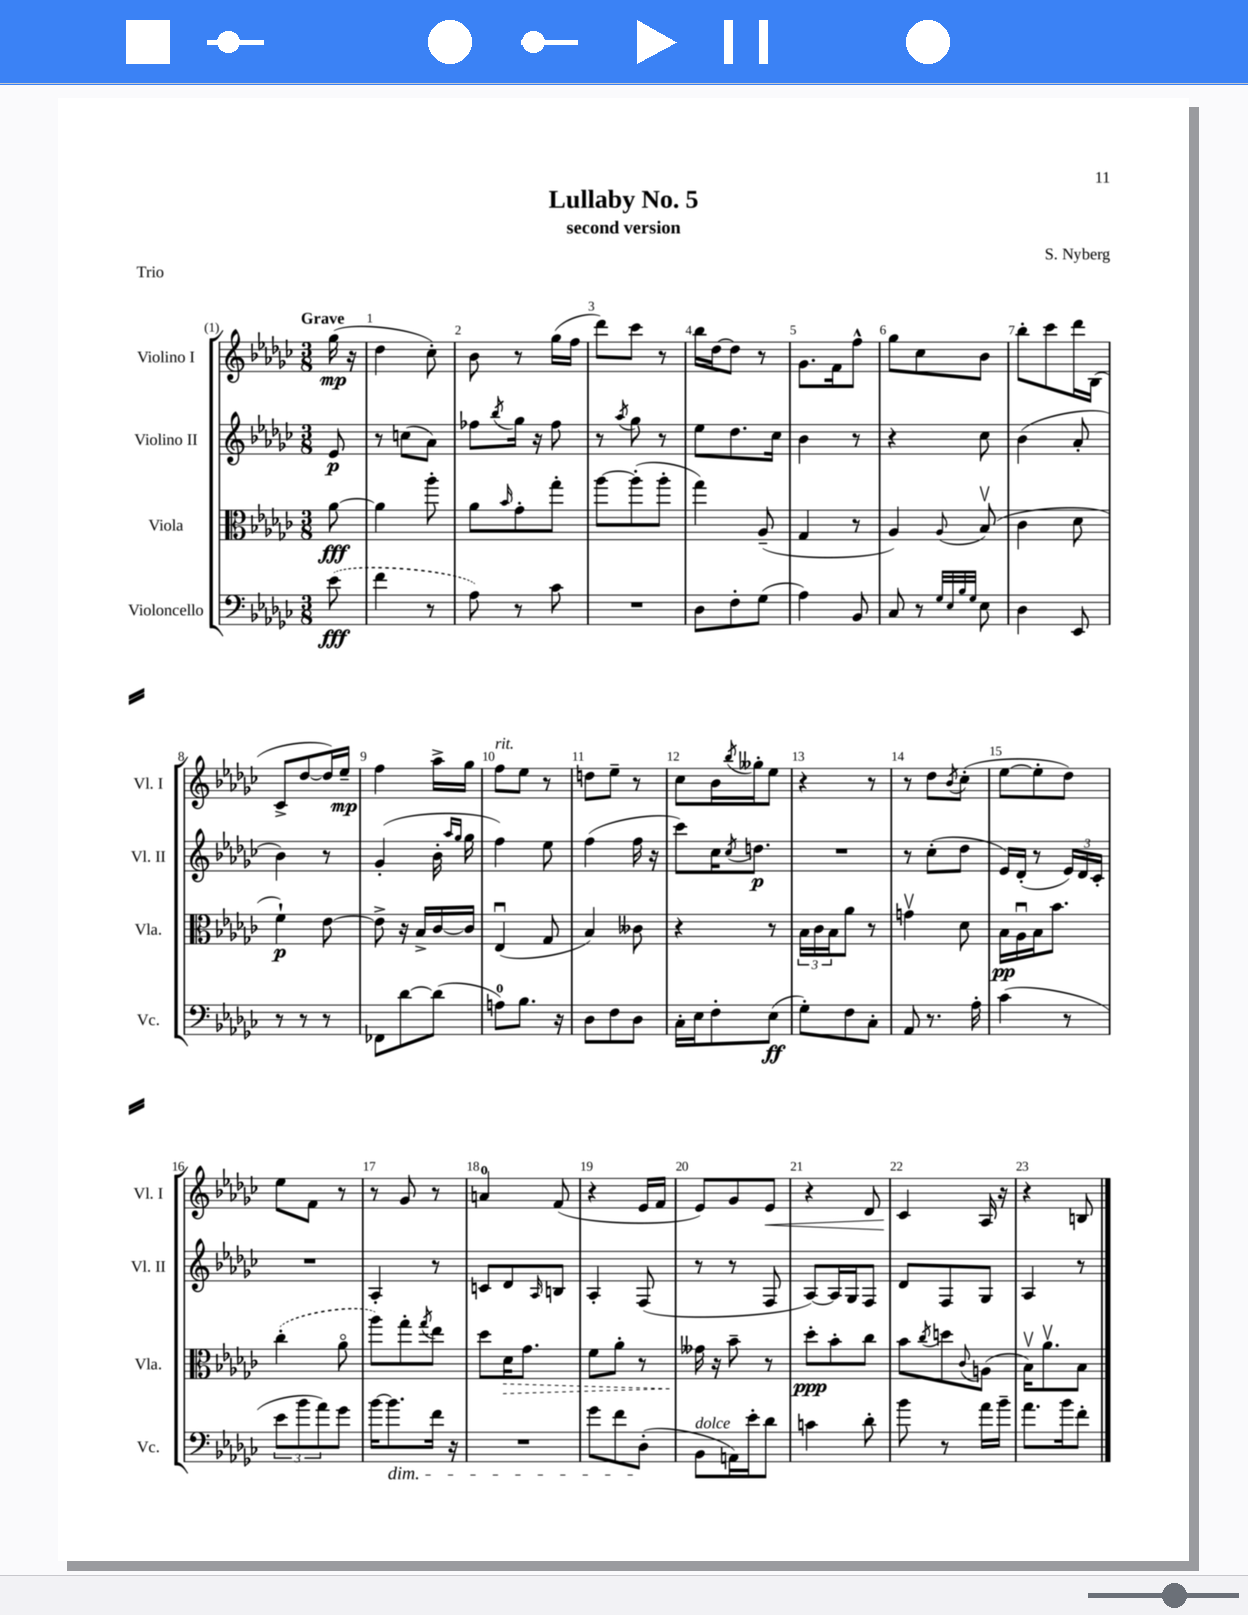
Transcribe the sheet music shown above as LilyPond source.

\header { title = "Lullaby No. 5" composer = "S. Nyberg" subtitle = "second version" piece = "Trio" }
<<
\new StaffGroup <<
\new Staff = "s0" \with { instrumentName = "Violino I" shortInstrumentName = "Vl. I" } {
    \clef treble \key ges \major \numericTimeSignature \time 3/8 \partial 8 \tempo "Grave"
    ges''16\mp( r16 |
    des''4 ces''8-.) |
    bes'8 r8 ges''16( f''16 |
    des'''8) ces'''8 r8 |
    bes''16 des''16~ des''8 r8 |
    ges'8. f'16 f''8-^ |
    ges''8 ces''8 bes'8 |
    bes''8-. ces'''8 des'''16 bes16( |
    ces'8-> des''8~ des''16) ees''16--\mp |
    f''4 aes''16-> ges''16 |
    f''8^\markup { \italic "rit." } ees''8 r8 |
    d''8 ees''8-- r8 |
    ces''8 bes'16 \acciaccatura { bes''8 } geses''16-. ees''8 |
    r4 r8 |
    r8 des''8 \acciaccatura { bes'8 } ces''8-.( |
    ees''8~ ees''8-. des''8) |
    ees''8 f'8 r8 |
    r8 ges'8 r8 |
    a'4-0 f'8( |
    r4 ees'16 f'16 |
    ees'8) ges'8 ees'8\< |
    r4 des'8 |
    ces'4\! aes16 r16 |
    r4 b8 \bar "|." |
}
\new Staff = "s1" \with { instrumentName = "Violino II" shortInstrumentName = "Vl. II" } {
    \clef treble \key ges \major \numericTimeSignature \time 3/8 \partial 8
    ees'8\p |
    r8 c''8( aes'8) |
    fes''8 \acciaccatura { bes''8 } ges''16 r16 fes''8 |
    r8 \acciaccatura { aes''8 } ges''8 r8 |
    ees''8 des''8. ces''16 |
    bes'4 r8 |
    r4 ces''8 |
    bes'4( aes'8-. |
    bes'4) r8 |
    ges'4-.( bes'16-. \grace { aes''16 ges''16 } ges''16 |
    f''4) ees''8 |
    f''4( f''16 r16 |
    ces'''8) ces''16 \acciaccatura { ces''8 } d''8.\p |
    R4. |
    r8 ces''8-.( des''8 |
    ees'16) des'16-.( r8 \tuplet 3/2 { ees'16) des'16 ces'16-. } |
    R4. |
    aes4-. r8 |
    c'8 des'8 \grace { aes16 } b8 |
    aes4-. f8( |
    r8 r8 f8 |
    aes8~) aes16 ges16 f8 |
    des'8 f8 ges8 |
    aes4 r8 \bar "|." |
}
\new Staff = "s2" \with { instrumentName = "Viola" shortInstrumentName = "Vla." } {
    \clef alto \key ges \major \numericTimeSignature \time 3/8 \partial 8
    aes'8~\fff |
    aes'4 aes''8-. |
    aes'8 \grace { bes'16 } ges'8-. ges''8-. |
    aes''8~ aes''8-.( aes''8-. |
    ges''4) aes8--( |
    ges4 r8 |
    aes4) \appoggiatura { aes8 } bes8\upbow( |
    ces'4 des'8 |
    f'4-!\p) ees'8~ |
    ees'8-> r16 bes16-> ces'16~ ces'16 |
    ees4\downbow( ges8 |
    bes4) ceses'8 |
    r4 r8 |
    \tuplet 3/2 { bes16 ces'16 bes16 } aes'8 r8 |
    g'4\upbow des'8 |
    bes16\pp aes16\downbow bes16 bes'8. |
    \once \slurDashed ces''4-.( aes'8\flageolet |
    aes''8) ges''8-. \acciaccatura { ges''8 } ees''8 |
    des''8 \once \override Hairpin.style = #'dashed-line des'16\> ges'8. |
    f'8 aes'8-. r8 |
    geses'16\! r16 bes'8-- r8 |
    des''8-.\ppp bes'8-. ces''8 |
    bes'8 \acciaccatura { ces''8 } d''8 \appoggiatura { ces'8 } a8( |
    bes16\upbow) aes'8.\upbow bes8 \bar "|." |
}
\new Staff = "s3" \with { instrumentName = "Violoncello" shortInstrumentName = "Vc." } {
    \clef bass \key ges \major \numericTimeSignature \time 3/8 \partial 8
    \once \slurDashed ees'8\fff( |
    f'4 r8 |
    aes8) r8 ces'8 |
    R4. |
    des8 f8-. ges8( |
    aes4) bes,8 |
    ces8 r8 \grace { ges32 ees32 bes32 ges32 } ees8 |
    des4 ees,8 |
    r8 r8 r8 |
    fes,8 des'8~ des'8( |
    a8-0) bes8. r16 |
    des8 f8 des8 |
    ces16-. ees16 f8-. ees8\ff( |
    ges8-.) f8 ces8-. |
    aes,8 r8. aes16-. |
    ces'4( r8 |
    \tuplet 3/2 { ees'8 bes'8 aes'8) } ges'8 |
    bes'16~ bes'8.\dim f'16 r16 |
    R4. |
    ges'8 f'8 des8-.\!( |
    bes,8^\markup { \italic "dolce" } a,16) ees'16-. des'8 |
    c'4 des'8-. |
    bes'8 r8 aes'16 bes'16-- |
    aes'8. bes'16 f'8-. \bar "|." |
}
>>
>>
\layout { \context { \Score \override BarNumber.break-visibility = ##(#f #t #t) barNumberVisibility = #all-bar-numbers-visible } }
